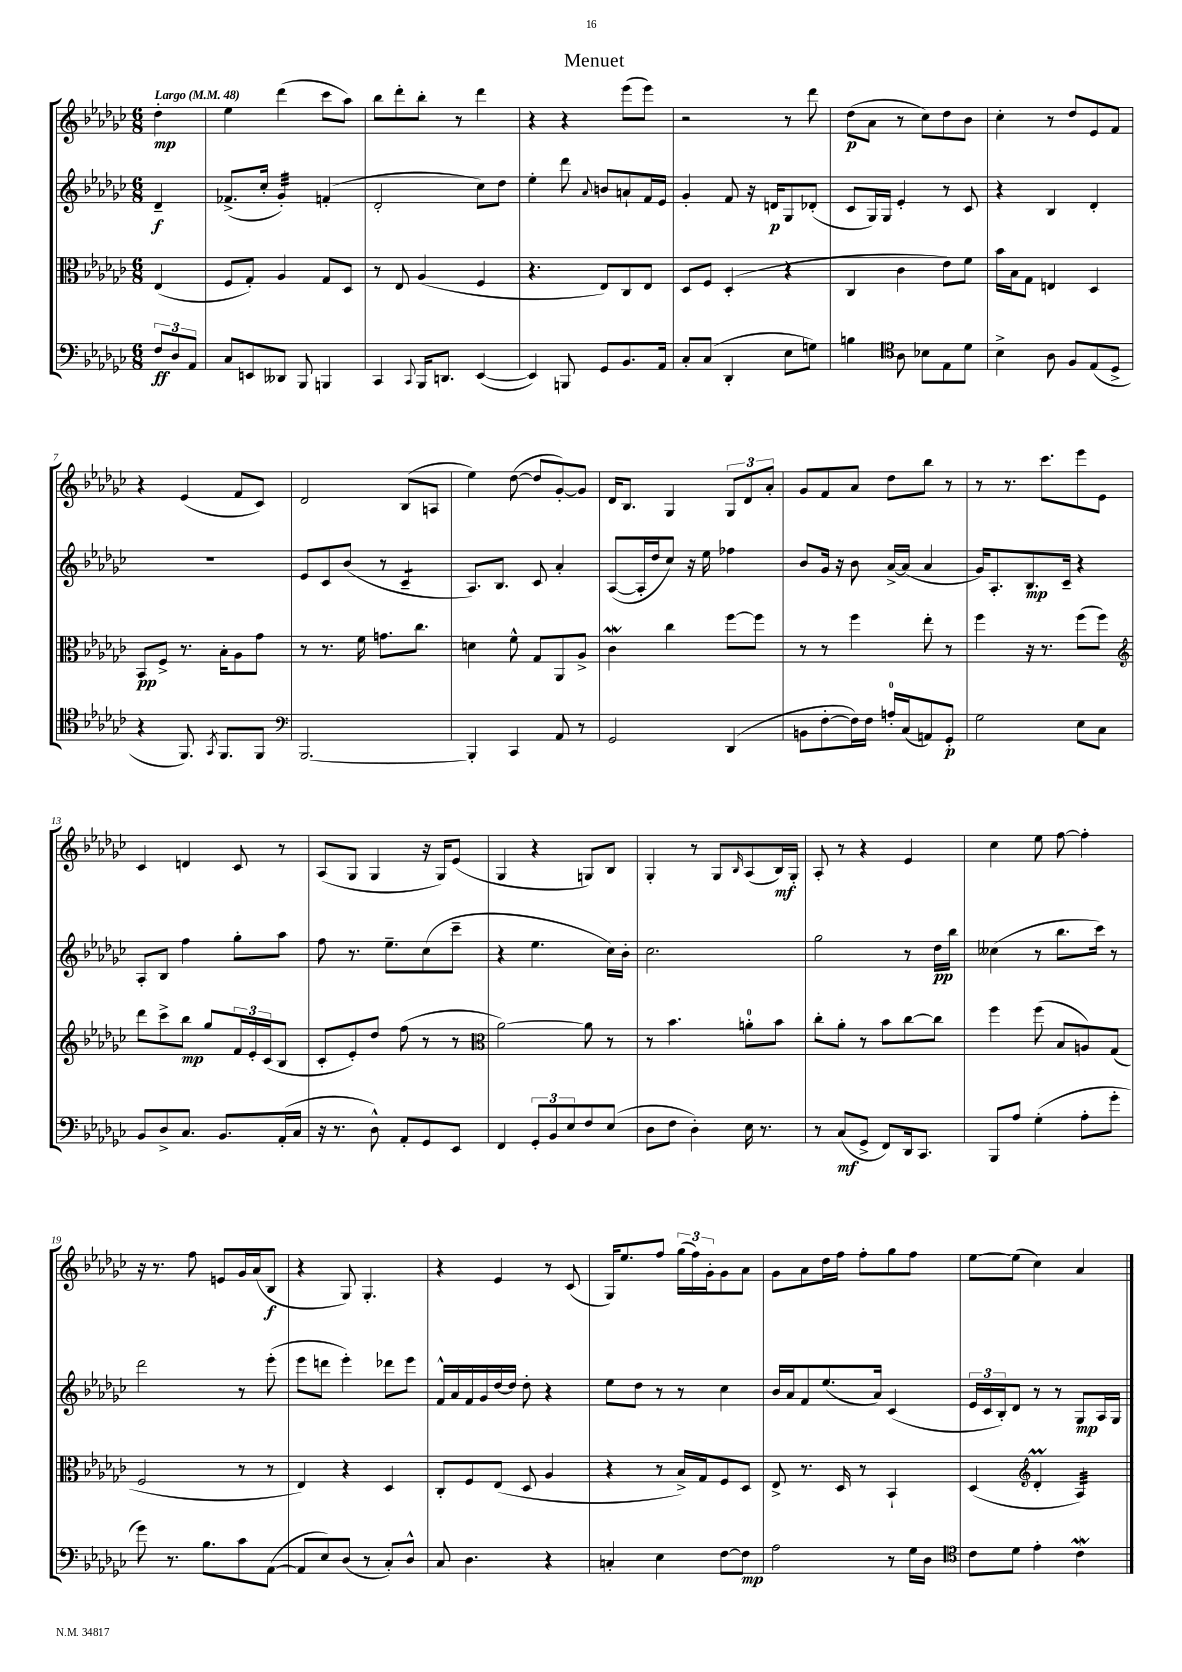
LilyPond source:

\header { title = "Menuet" }
<<
\new StaffGroup <<
\new Staff = "s0" {
    \clef treble \key ges \major \numericTimeSignature \time 6/8 \partial 4 \tempo "Largo" 4 = 48
    des''4-.\mp |
    ees''4 des'''4( ces'''8 aes''8) |
    bes''8 des'''8-. bes''8-. r8 des'''4 |
    r4 r4 ees'''8( ees'''8) |
    r2 r8 des'''8 |
    des''8\p( aes'8 r8 ces''8) des''8 bes'8 |
    ces''4-. r8 des''8 ees'8 f'8 |
    r4 ees'4( f'8 ces'8) |
    des'2 bes8( a8 |
    ees''4) des''8~( des''8 ges'8~-.) ges'8 |
    des'16 bes8. ges4 \tuplet 3/2 { ges8 des'8 aes'8-. } |
    ges'8 f'8 aes'8 des''8 bes''8 r8 |
    r8 r8. ces'''8. ees'''8 ees'8 |
    ces'4 d'4 ces'8 r8 |
    aes8( ges8 ges4 r16 ges16) ees'8( |
    ges4 r4 g8) bes8 |
    ges4-. r8 ges8 \grace { bes16 } aes8( bes16\mf) ges16-. |
    aes8-. r8 r4 ees'4 |
    ces''4 ees''8 f''8~ f''4-. |
    r16 r8. f''8 e'8 ges'16 aes'16( bes8\f |
    r4 ges8) ges4.-. |
    r4 ees'4 r8 ces'8( |
    ges16) ees''8. f''8 \tuplet 3/2 { ges''16( f''16) ges'16-. } ges'8 aes'8 |
    ges'8 aes'8 des''16 f''16 f''8-. ges''8 f''8 |
    ees''8~ ees''8( ces''4) aes'4 \bar "|." |
}
\new Staff = "s1" {
    \clef treble \key ges \major \numericTimeSignature \time 6/8 \partial 4
    des'4--\f |
    fes'8.->( ces''16-. ges'4:32-.) f'4-.( |
    des'2-. ces''8) des''8 |
    ees''4-. des'''8 \appoggiatura { aes'8 } b'8 a'8-! f'16 ees'16 |
    ges'4-. f'8 r16 d'16\p ges8 des'8-.( |
    ces'8 ges16) ges16 ees'4-. r8 ces'8 |
    r4 bes4 des'4-. |
    R2. |
    ees'8 ces'8 bes'8( r8 ces'4:8-- |
    aes8.) bes8. ces'8 aes'4-. |
    aes8~( aes16-. des''16 ces''8) r16 ees''16 fes''4 |
    bes'8 ges'16 r16 bes'8 aes'16~-> aes'16( aes'4 |
    ges'16) aes8.-. bes8.\mp ces'16-- r4 |
    aes8-. bes8 f''4 ges''8-. aes''8 |
    f''8 r8. ees''8.-- ces''8( ces'''8-- |
    r4 ees''4. ces''16) bes'16-. |
    ces''2. |
    ges''2 r8 des''16\pp bes''16 |
    ceses''4( r8 bes''8. ces'''16) r8 |
    des'''2 r8 ees'''8-.( |
    ees'''8 d'''8 ees'''4-.) des'''8 ees'''8 |
    f'16-^ aes'16 f'16 ges'16 des''16~ des''16 des''8-. r4 |
    ees''8 des''8 r8 r8 ces''4 |
    bes'16 aes'16 f'8 ees''8.( aes'16) ces'4( |
    \tuplet 3/2 { ees'16 ces'16 bes16-.) } des'8 r8 r8 ges8\mp aes16 ges16 \bar "|." |
}
\new Staff = "s2" {
    \clef alto \key ges \major \numericTimeSignature \time 6/8 \partial 4
    ees4( |
    f8 ges8-.) aes4 ges8 des8 |
    r8 ees8 aes4( f4 |
    r4. ees8) ces8 ees8 |
    des8 f8 des4-.( r4 |
    ces4 ces'4 ees'8) f'8 |
    bes'16 bes16 ges8 e4 des4 |
    bes,8\pp f8-> r8. bes16-. aes8 ges'8 |
    r8 r8. f'16 g'8. ces''8. |
    d'4 f'8-^ ges8 aes,8 aes8-> |
    ces'4\mordent ces''4 f''8~ f''8 |
    r8 r8 f''4 ees''8-. r8 |
    f''4 r16 r8. f''8( f''8) |
    \clef treble des'''8 ces'''8-> bes''8\mp ges''8 \tuplet 3/2 { f'16 ees'16-. ces'16( } bes8 |
    ces'8-. ees'8-.) des''8 f''8( r8 r8 |
    \clef alto aes'2~) aes'8 r8 |
    r8 bes'4. a'8-0-. bes'8 |
    ces''8-. aes'8-. r8 bes'8 ces''8~ ces''8 |
    f''4 f''8( bes8 a8) ges8( |
    f2 r8 r8 |
    ees4) r4 des4 |
    ces8-. f8 ees8( des8 aes4 |
    r4 r8 bes16->) ges16 f8 des8 |
    ees8-> r8. des16 r8 bes,4-! |
    des4( \clef treble des'4-.\prall aes4:32) \bar "|." |
}
\new Staff = "s3" {
    \clef bass \key ges \major \numericTimeSignature \time 6/8 \partial 4
    \tuplet 3/2 { f8\ff des8 aes,8 } |
    ces8 e,8 deses,8 bes,,8 b,,4 |
    ces,4 \appoggiatura { ces,8 } bes,,16 d,8. ees,4~( |
    ees,4) b,,8 ges,8 bes,8. aes,16 |
    ces8-. ces8( des,4-. ees8 g8) |
    b4 \clef tenor aes8 bes8 ees8 des'8 |
    bes4-> aes8 f8 ees8( des8-> |
    r4 f,8.) \acciaccatura { ges,8 } f,8. f,8 |
    \clef bass bes,,2.~ |
    bes,,4-. ces,4 aes,8 r8 |
    ges,2 des,4( |
    b,8 f8~-. f16) f16 a16-0-. ces16( a,8) ges,8-.\p |
    ges2 ees8 ces8 |
    bes,8 des8-> ces8. bes,8. aes,16-.( ces16 |
    r16 r8. des8-^) aes,8-. ges,8 ees,8 |
    f,4 \tuplet 3/2 { ges,8-. bes,8 ees8 } f8 ees8( |
    des8 f8 des4-.) ees16 r8. |
    r8 ces8\mf( ges,8-> f,8) des,16 ces,8. |
    bes,,8 aes8 ges4-.( aes8-. ges'8-. |
    ges'8) r8. bes8. ces'8 aes,8~( |
    aes,8 ees8) des8( r8 ces8-.) des8-^ |
    ces8 des4. r4 |
    c4-. ees4 f8~ f8\mp |
    aes2 r8 ges16 des16 |
    \clef tenor ces'8 des'8 ees'4-. ces'4\mordent \bar "|." |
}
>>
>>
